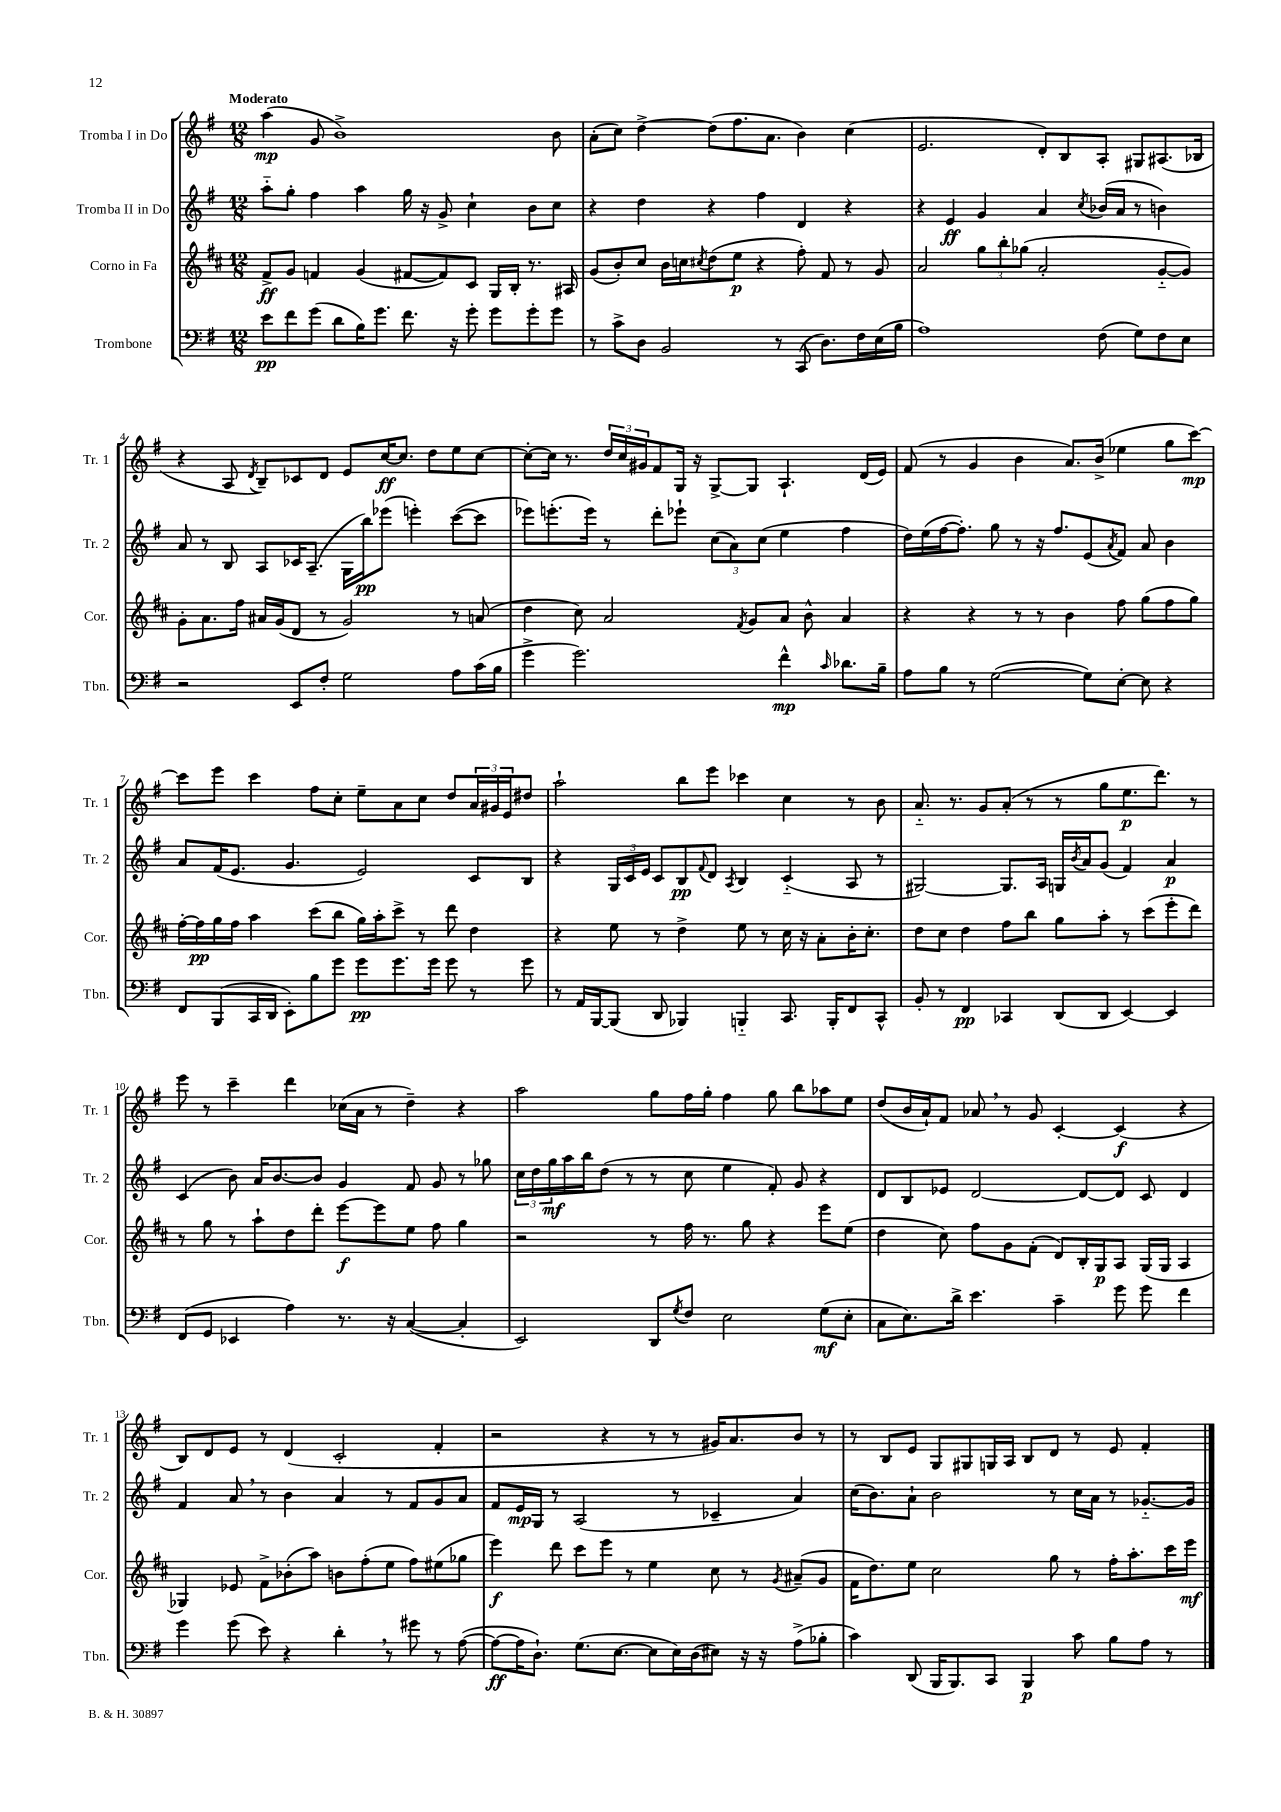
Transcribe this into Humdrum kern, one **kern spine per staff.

**kern	**kern	**kern	**kern
*staff4	*staff3	*staff2	*staff1
*clefF4	*clefG2	*clefG2	*clefG2
*k[f#]	*k[f#c#]	*k[f#]	*k[f#]
*M12/8	*M12/8	*M12/8	*M12/8
8e	8f#^	8aa'~	(4aa
8f#	8g	8gg'	.
(8g	4f	4ff#	8g
8d	.	.	1b^)
16B)	(4g	4aa	.
8.g	.	.	.
8.f#	[8f#	16gg	.
.	.	16r	.
.	8f#])	8g^	.
16r	.	.	.
8g'	8c#	4cc`	.
8g	16G	.	.
.	16B'	.	.
8g'	8.r	8b	.
8g	.	8cc	8b
.	16A#	.	.
=	=	=	=
8r	(8g	4r	(8a'
8c^	8b')	.	8cc)
8D	8cc#	4dd	[4dd^
2BB	16b	.	.
.	16cc	.	.
.	8qcc#	.	.
.	(8dd	4r	(8dd]
.	8ee	.	8.ff#
.	4r	4ff#	.
.	.	.	8.a
8r	.	.	.
(8CC	8ff#')	4d	4b)
8.D)	8f#	.	.
.	8r	4r	(4cc
16F#	.	.	.
(16E	8g	.	.
16B	.	.	.
=	=	=	=
1A)	2a	4r	2.e
.	.	4e	.
.	12gg	4g	.
.	12bb'	.	.
.	(12gg-	.	.
.	2a'	4a	8d')
.	.	.	8B
.	.	8qcc	.
(8F#	.	(16b-	8A'
.	.	16a	.
8G)	.	8r	8G#
8F#	[8g'~	4b)	(8.A#
8E	8g])	.	.
.	.	.	16B-
=	=	=	=
2r	8g'	8a	4r
.	8.a	8r	.
.	.	8B	8A
.	16ff#	.	.
.	.	.	8qd
.	16a#	8A	8B~)
.	(16g	.	.
8EE	8d	16c-	8c-
.	.	(8.A~	.
8F#'	8r	.	8d
2G	2g)	16G	8e
.	.	16bb)	.
.	.	(8eee-	[16cc
.	.	.	8.cc]
.	.	4eee')	.
.	.	.	8dd
8A	8r	([8ccc	8ee
(16c	(8a	8ccc]	[8cc
16B	.	.	.
=	=	=	=
4g^	4dd	8eee-)	8cc'_
.	.	(8.eee'	16cc]
.	.	.	8.r
2.g)	8cc#)	.	.
.	.	16eee)	.
.	2a	8r	24dd
.	.	.	24cc
.	.	.	24g#
.	.	8ddd'	8f#
.	.	8eee-`	16G
.	.	.	16r
.	.	(12cc	[8G^
.	.	12a)	.
.	8qf#	.	.
.	8g	.	8G]
.	.	(12cc	.
4f#^^	8a	4ee	4.A`
.	8b^^	.	.
16qqc	.	.	.
8.d-	4a	4ff#	.
.	.	.	(16d
16B~	.	.	16e)
=	=	=	=
8A	4r	16dd)	(8f#
.	.	(16ee	.
8B	.	[16ff#	8r
.	.	8.ff#'])	.
8r	4r	.	4g
([2G	.	8gg	.
.	8r	8r	4b
.	8r	16r	.
.	.	8.ff#	.
.	4b	.	8.a)
8G])	.	(8e	.
.	.	.	(16b^
.	.	8qa	.
[8E'	8ff#	8f#)	4ee-
8E]	(8gg	8a	.
4r	8ff#	4b	8gg
.	8gg)	.	[8ccc)
=	=	=	=
8FF#	[16ff#'	8a	8ccc]
.	16ff#]	.	.
(8BBB	16gg	(16f#	8eee
.	16ff#	8.e	.
16CC	4aa	.	4ccc
16DD	.	.	.
8EE')	.	4.g	.
8B	(8ccc#	.	8ff#
8g	8bb	.	8cc'
8g	16gg)	2e)	8ee~
.	16aa'	.	.
8.g	8ccc#^	.	8a
.	8r	.	8cc
16g	.	.	.
8g	8ddd	.	8dd
8r	4dd	8c	24a
.	.	.	24g#
.	.	.	24e
8g	.	8B	8dd#
=	=	=	=
8r	4r	4r	2aa`
16AA	.	.	.
[16BBB	.	.	.
(8BBB]	8ee	24G	.
.	.	24c	.
.	.	24e	.
8DD	8r	8c	.
4BBB-)	4dd^	8B	8bb
.	.	8qqf#	.
.	.	8d	8eee
.	.	8qA	.
4BBB'~	8ee	4B	4ccc-
.	8r	.	.
8.CC	16cc#	(4c'~	4cc
.	16r	.	.
.	8a'	.	.
16BBB'	.	.	.
8FF#	16b'	8A	8r
.	8.cc#'	.	.
8CC^^	.	8r	8b
=	=	=	=
8BB'	8dd	[2G#)	8.a'~
8r	8cc#	.	.
.	.	.	8.r
4FF#	4dd	.	.
.	.	.	8g
4CC-	8ff#	8.G#]	(8a'
.	8bb	.	8r
.	.	16A	.
(8DD	8gg	16G	8r
.	.	8qb	.
.	.	16a	.
8DD	8aa'	(8g	8gg
[4EE)	8r	4f#)	8.ee
.	(8ccc#	.	.
.	.	.	8.ddd)
4EE]	8eee'	4a	.
.	8ddd)	.	8r
=	=	=	=
(8FF#	8r	(4c	8eee
8GG	8gg	.	8r
4EE-	8r	8b)	4ccc~
.	8aa`	16a	.
.	.	[8.b	.
4A)	8dd	.	4ddd
.	8ddd'	8b]	.
8.r	[8eee	4g	(16cc-
.	.	.	16a
.	8eee]	.	8r
16r	.	.	.
([4C	8ee	8f#	4dd~)
.	8ff#	8g	.
4C']	4gg	8r	4r
.	.	8gg-	.
=	=	=	=
2EE)	2r	24cc	2aa
.	.	24dd	.
.	.	24gg	.
.	.	16aa	.
.	.	16bb	.
.	.	(8dd	.
.	.	8r	.
8DD	8r	8r	8gg
8qG	.	.	.
8F#	16ff#	8cc	16ff#
.	8.r	.	16gg'
2E	.	4ee	4ff#
.	8gg	.	.
.	4r	8f#')	8gg
.	.	8g	8bb
(8G	8eee	4r	8aa-
8E'	(8ee	.	8ee
=	=	=	=
8C	4dd	8d	(8dd
8.E)	.	8B	16b
.	.	.	16a`)
.	8cc#)	8e-	8f#
16d^	.	.	.
4.e	8ff#	[2d	8a-
.	8g	.	8r
.	(8f#'	.	8g
4c~	8d)	.	[4c'
.	16B'	8d_	.
.	16G	.	.
8g	8A	8d]	(4c]
8g	(16G	8c	.
.	16G	.	.
4f#	4A	4d	4r
=	=	=	=
4g	4G-)	4f#	8B)
.	.	.	8d
(8g	8e-	8a	8e
8e)	8f#^	8r	8r
4r	(8b-'	4b	(4d
.	8aa)	.	.
4d'	8b	4a	2c'
.	(8ff#'	.	.
8r	8ee	8r	.
8g#	8ff#)	8f#	.
8r	(8ee#	8g	4f#'
([8A	8gg-	8a	.
=	=	=	=
8A_	4eee)	8f#	2r
16A]	.	16e	.
8.D`)	.	16G	.
.	8ddd	8r	.
(8.G	8ccc#	(2A	.
.	8eee	.	4r
[8.E	.	.	.
.	8r	.	.
8E]	4ee	.	8r
16E)	.	8r	8r
(16D	.	.	.
8E#)	8cc#	4c-~	16g#)
.	.	.	8.a
16r	8r	.	.
16r	.	.	.
.	8qg	.	.
(8A^	(8a#~	4a)	8b
8B-'	8g	.	8r
=	=	=	=
4c)	16f#	(16cc	8r
.	8.dd)	8.b)	.
.	.	.	8B
(8DD	8ee	8a`	8e
16BBB	2cc#	2b	8G
8.BBB)	.	.	.
.	.	.	8G#
8CC	.	.	16G
.	.	.	16A
4BBB	.	.	8B
.	8gg	8r	8d
8c	8r	16cc	8r
.	.	16a	.
8B	16ff#'	8r	8e
.	8.aa'	.	.
8A	.	[8.g-'~	4f#'
8r	16ccc#	.	.
.	16eee	16g-]	.
==	==	==	==
*-	*-	*-	*-
